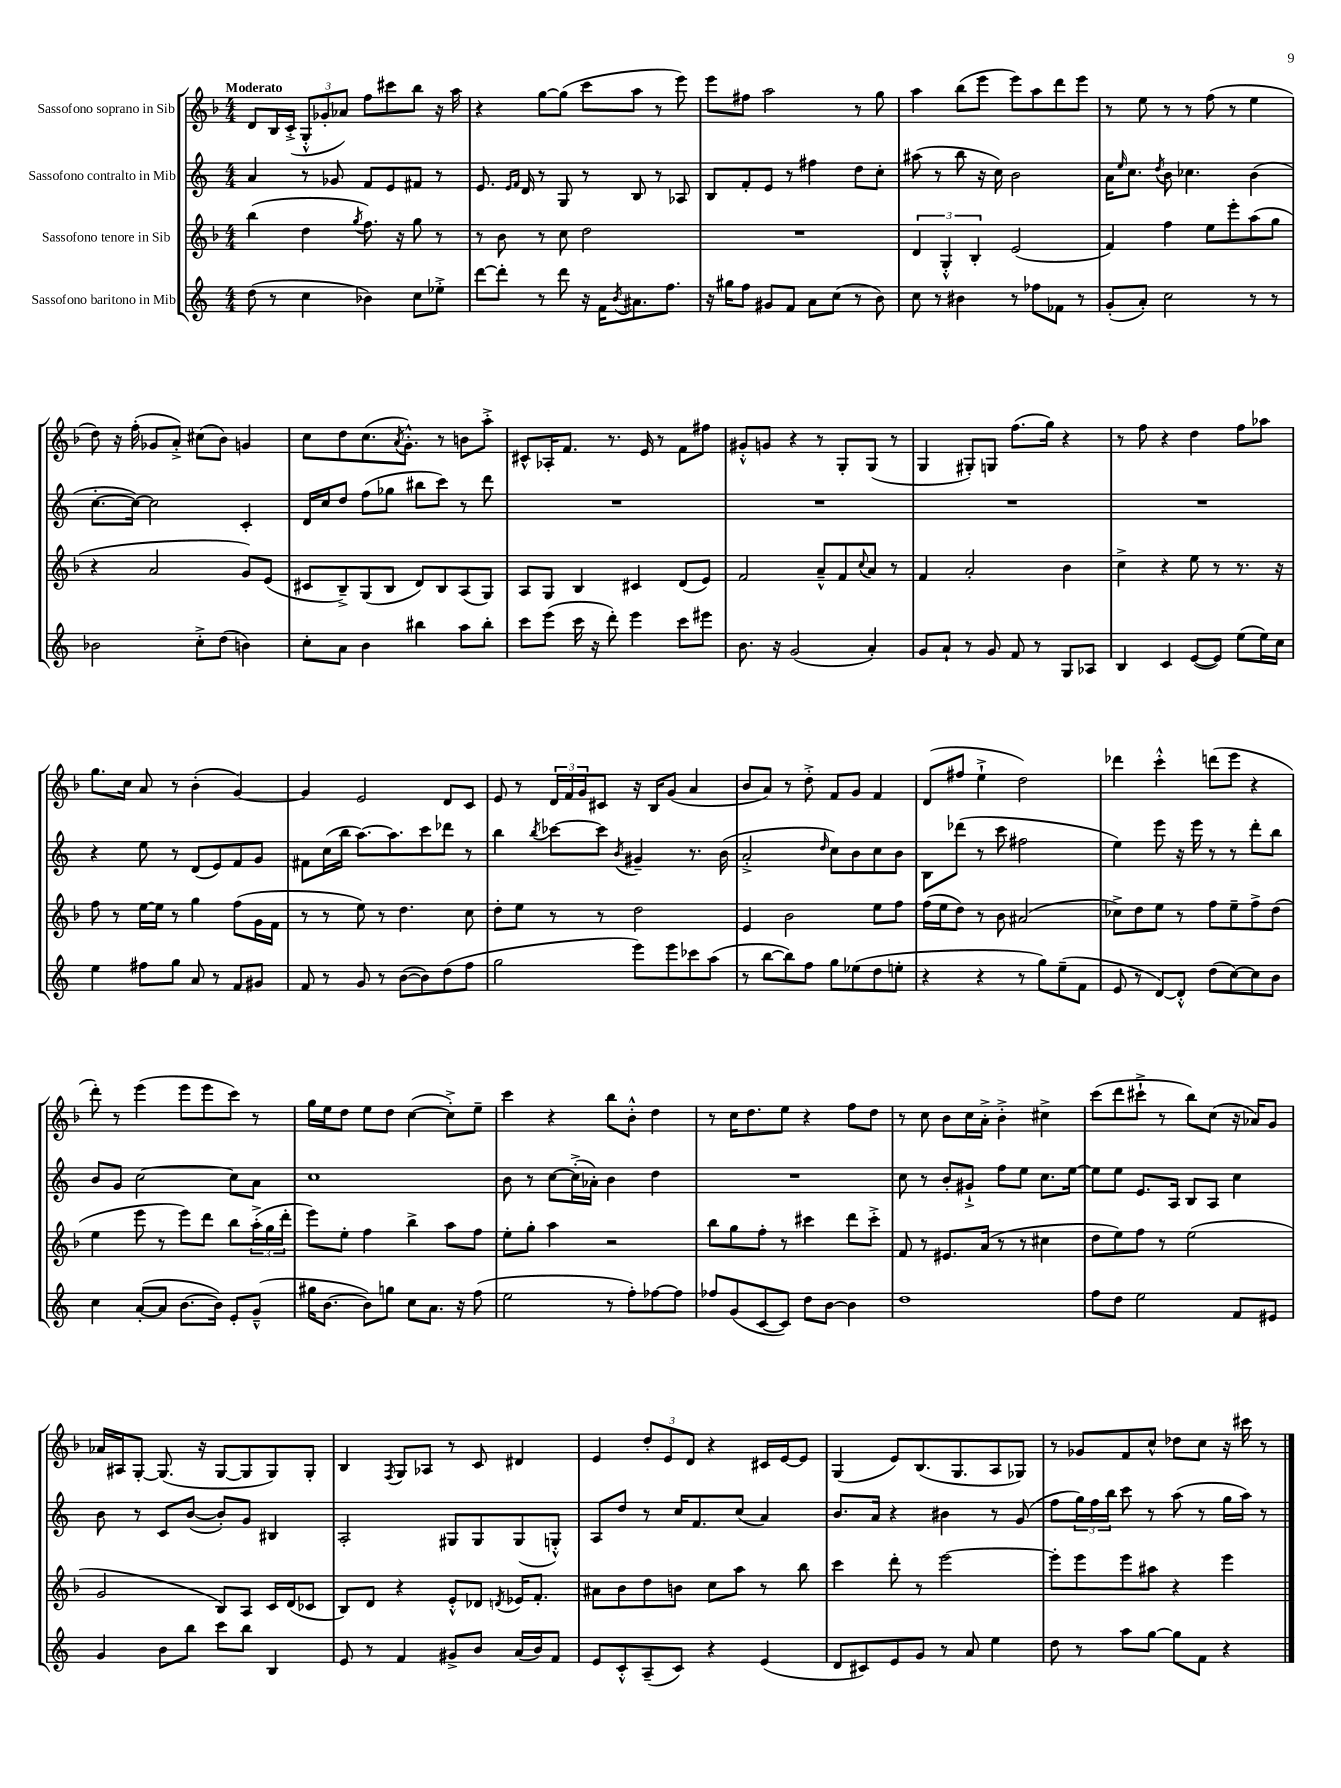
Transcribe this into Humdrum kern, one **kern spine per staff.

**kern	**kern	**kern	**kern
*part4	*part3	*part2	*part1
*staff4	*staff3	*staff2	*staff1
*I"Sassofono baritono in Mib	*I"Sassofono tenore in Sib	*I"Sassofono contralto in Mib	*I"Sassofono soprano in Sib
*clefG2	*clefG2	*clefG2	*clefG2
*k[]	*k[b-]	*k[]	*k[b-]
*M4/4	*M4/4	*M4/4	*M4/4
=1	=1	=1	=1
!	!	!	!LO:TX:a:B:t=Moderato
(8dd\	(4bb-\	4a/	8d/L
8r	.	.	16B-/L
.	.	.	(16c'^/JJ
4cc\	4dd\	8r	12G'^^/L
.	.	.	12g-X'/
.	.	8g-X/	.
.	.	.	12a-X/J)
.	8qgg/	.	.
4b-X\)	8.ff\)	8f/L	8ff\L
.	.	8e/	8ccc#X\
.	16r	.	.
8cc\L	8gg\	8f#X/J	8bb-\J
8ee-X'^\J	8r	8r	16r
.	.	.	16aa\
=2	=2	=2	=2
[8ddd\L	8r	8.e/	4r
8ddd'\J]	8b-\	.	.
.	.	16qqe/LL	.
.	.	16qqf/JJ	.
.	.	16d/	.
8r	8r	8r	[8gg\L
8ddd\	8cc\	8G/	(8gg\J]
16r	2dd\	8r	8ccc\L
16f\KL	.	.	.
8qb/	.	.	.
8.a#X\	.	8B/	8aa\J
.	.	8r	8r
8.ff\J	.	.	.
.	.	8A-X/	8eee\)
=3	=3	=3	=3
16r	1r	8B/L	8eee\L
16gg#X\KL	.	.	.
8ff\J	.	8f'/	8ff#X\J
8g#X/L	.	8e/J	2aa\
8f/J	.	8r	.
8a\L	.	4ff#X\	.
(8cc\J	.	.	.
8r	.	8dd\L	8r
8b\)	.	8cc'\J	8gg\
=4	=4	=4	=4
8cc\	6d/	(8aa#X\	4aa\
8r	.	8r	.
.	6G'^^/	.	.
4b#X\	.	8bb\	(8bb-\L
.	6B-'/	.	.
.	.	16r	8eee\J
.	.	16cc\)	.
8r	(2e/	2b\	8eee\L)
8ff-X\L	.	.	8aa\
8f-X\J	.	.	8ddd\
8r	.	.	8eee\J
=5	=5	=5	=5
(8g'/L	4f/)	16a\KL	8r
.	.	16qqee/	.
.	.	8.cc\J	.
8a'/J)	.	.	8ee\
.	.	8qdd/	.
2cc\	4ff\	8b\	8r
.	.	4.cc-X\	8r
.	8ee\L	.	(8ff\
.	8eee'\	.	8r
8r	(8aa\	(4b\	4ee\
8r	8gg\J	.	.
!!LO:LB:g=z
=6	=6	=6	=6
2b-X\	4r	[8.cc'\L	8dd\)
.	.	.	16r
.	.	16cc\Jk_)	(16ff'\
.	2a/	2cc\]	8g-X/L
.	.	.	8a'^/J)
8cc'^\L	.	.	(8cc#X\L
(8dd\J	.	.	8b-\J)
4bn\)	8g/L)	4c'/	4gn/
.	(8e/J	.	.
=7	=7	=7	=7
8cc'\L	8c#X/L	16d/LL	8cc\L
.	.	16cc/J	.
8a\J	8B-~^/)	8dd/J	8dd\
4b\	(8G/	(8ff\L	(8.cc\
.	8B-/J	8gg-X\J	.
.	.	.	8qa/
.	.	.	8.g'^^\J)
4bb#X\	8d/L)	8bb#X\L	.
.	8B-/	8ccc\J)	8r
8aa\L	(8A/	8r	8bn\L
8bb#'\J	8G/J)	8ddd\	8aa'^\J
=8	=8	=8	=8
8ccc\L	8A/L	1r	8c#X^^/L
(8eee\J	8G/J	.	16A-X'/K
.	.	.	8.f/J
16ccc\	4B-/	.	.
16r	.	.	.
8ddd'\)	.	.	8.r
4eee\	4c#X/	.	.
.	.	.	16e/
.	.	.	8r
8ccc\L	(8d/L	.	8f\L
8eee#X\J	8e/J)	.	8ff#X\J
=9	=9	=9	=9
8.b\	2f/	1r	8g#X'^^/L
.	.	.	8gn/J
16r	.	.	.
(2g/	.	.	4r
.	8a~^^/L	.	8r
.	8f/	.	8G'/L
.	8qqcc/	.	.
4a'/)	8a/J	.	(8G/J
.	8r	.	8r
=10	=10	=10	=10
8g/L	4f/	1r	4G/
8a`/J	.	.	.
8r	2a'/	.	8G#X'/L)
8g/	.	.	8Gn/J
8f/	.	.	(8.ff\L
8r	.	.	.
.	.	.	16gg\Jk)
8G/L	4b-\	.	4r
8A-X/J	.	.	.
=11	=11	=11	=11
4B/	4cc^\	1r	8r
.	.	.	8ff\
4c/	4r	.	4r
([8e/L	8ee\	.	4dd\
8e/J])	8r	.	.
(8ee\L	8.r	.	8ff\L
16ee\L)	.	.	8aa-X\J
16cc\JJ	16r	.	.
!!LO:LB:g=z
=12	=12	=12	=12
4ee\	8ff\	4r	8.gg\L
.	8r	.	.
.	.	.	16cc\Jk
8ff#X\L	[16ee\LL	8ee\	8a/
.	16ee\JJ]	.	.
8gg\J	8r	8r	8r
8a/	4gg\	(8d/L	(4b-'\
8r	.	8e/)	.
8f/L	(8ff\L	8f/	[4g/)
8g#X/J	16g\L	8g/J	.
.	16f\JJ	.	.
=13	=13	=13	=13
8f/	8r	8f#X\L	4g/]
8r	8r	(16cc\L	.
.	.	16bb\JJ	.
8g/	8ee\)	[8.aa\L)	2e/
8r	8r	.	.
.	.	8.aa\]	.
([8b\L	4.dd\	.	.
8b\])	.	8ccc\	.
(8dd\	.	8ddd-X\J	8d/L
8ff\J	8cc\	8r	8c/J
=14	=14	=14	=14
2gg\	8dd'\L	4bb\	8e/
.	8ee\J	.	8r
.	.	8qbb/	.
.	8r	[8ccc-X\L	24d/LL
.	.	.	24f/
.	.	.	24g/J
.	8r	8ccc-\J]	8c#X/J
.	.	8qb/	.
8eee\L)	2dd\	4g#X~/	16r
.	.	.	16B-/KL
8eee\	.	.	(8g/J
8ccc-X\	.	8.r	4a/
(8aa\J	.	.	.
.	.	(16b\	.
=15	=15	=15	=15
8r	4e/	2a'^/	8b-/L
[8bb\L	.	.	8a/J)
8bb\])	2b-\	.	8r
8ff\J	.	.	8dd'^\
.	.	16qqdd/	.
8gg\L	.	8cc\L)	8f/L
(8ee-X\	.	8b\	8g/J
8dd\	8ee\L	8cc\	4f/
8een'\J	8ff\J	8b\J	.
=16	=16	=16	=16
4r	(16ff\LL	8B\L	(8d/L
.	16ee\J	.	.
.	8dd\J)	(8ddd-X\J	8ff#X/J
4r	8r	8r	4ee`^\
.	8b-\	8ccc\	.
8r	(2a#X/	2ff#X\	2dd\)
8gg\L)	.	.	.
(8ee~\	.	.	.
8f\J	.	.	.
=17	=17	=17	=17
8e/	8cc-X^\L)	4ee\)	4ddd-X\
8r	8dd\	.	.
[8d/L)	8ee\J	8eee\	4ccc'^^\
8d'^^/J]	8r	16r	.
.	.	16eee\	.
(8dd\L	8ff\L	8r	(8dddn\L
[8cc\)	8ee~\	8r	8eee\J
8cc\]	8ff^\	8ddd'\L	4r
8b\J	(8dd\J	8bb\J	.
!!LO:LB:g=z
=18	=18	=18	=18
4cc\	4ee\	8b/L	8ddd'\)
.	.	8g/J	8r
([8a'/L	8eee\	[2cc\	(4eee\
8a/J]	8r	.	.
[8.b\L	8eee\L)	.	8eee\L
.	8ddd\J	.	8eee\
16b\Jk])	.	.	.
8e'/L	8bb-\L	8cc\L]	8ccc\J)
(8g~^^/J	(24aa'^\L	8a\J	8r
.	24gg\	.	.
.	24ddd'\JJ	.	.
=19	=19	=19	=19
16gg#X\KL	8eee\L)	1cc	16gg\LL
[8.b\J	.	.	16ee\J
.	8ee'\J	.	8dd\J
8b\L])	4ff\	.	8ee\L
8ggn\J	.	.	8dd\J
8cc\L	4bb-^\	.	([4cc\
8.a\J	.	.	.
.	8aa\L	.	8cc'^\L])
16r	.	.	.
(8ff\	8ff\J	.	8ee~\J
=20	=20	=20	=20
2ee\	8ee'\L	8b\	4ccc\
.	8gg'\J	8r	.
.	4aa\	[8cc\L	4r
.	.	(16cc'^\L]	.
.	.	16a-X'\JJ)	.
8r	2r	4b\	8bb-\L
8ff'\L)	.	.	8b-'^^\J
[8ff-X\	.	4dd\	4dd\
8ff-\J]	.	.	.
=21	=21	=21	=21
8ff-X/L	8bb-\L	1r	8r
(8g/	8gg\	.	16cc\KL
.	.	.	8.dd\
[8c/	8ff'\J	.	.
8c/J])	8r	.	8ee\J
8dd\L	4ccc#X\	.	4r
[8b\J	.	.	.
4b\]	8ddd\L	.	8ff\L
.	8ccc#'^\J	.	8dd\J
=22	=22	=22	=22
1dd	8f/	8cc\	8r
.	8r	8r	8cc\
.	8.e#X/L	8b'/L	8b-\L
.	.	8g#X`^/J	16cc\L
.	(16a/Jk	.	16a'^\JJ
.	8r	8ff\L	4b-'^\
.	8r	8ee\J	.
.	4cc#X\	8.cc\L	4cc#X^\
.	.	[16ee\Jk	.
=23	=23	=23	=23
8ff\L	8dd\L	8ee\L]	(8ccc\L
8dd\J	8ee\)	8ee\J	8ddd\
2ee\	8ff\J	8.e/L	8ccc#X`^\J
.	8r	.	8r
.	.	16A/Jk	.
.	(2ee\	8B/L	8bb-\L)
.	.	8A/J	(8cc\J
8f/L	.	4cc\	16r
.	.	.	16a-X/KL)
8e#X/J	.	.	8g/J
!!LO:LB:g=z
=24	=24	=24	=24
4g/	2g/	8b\	16a-X/LL
.	.	.	16A#X/J
.	.	8r	[8G'/J
8b\L	.	8c/L	(8.G/]
8bb\J	.	([8b/J	.
.	.	.	16r
8ccc\L	8B-/L)	8b'/L])	[8G/L
8bb\J	8A/J	8g/J	8G/]
4B/	16c/LL	4B#X/	8G/)
.	(16d/J	.	.
.	8c-X/J	.	8G'/J
=25	=25	=25	=25
8e/	8B-/L)	2A'/	4B-/
8r	8d/J	.	.
.	.	.	8qF/
4f/	4r	.	8G/L
.	.	.	8A-X/J
8g#X^/L	8e'^^/L	8G#X/L	8r
8b/J	8d-X/J	8G#/	8c/
.	8qdn/	.	.
(16a/LL	16e-X/KL	(8G#/	4d#X/
16b/J)	8.f'/J	.	.
8f/J	.	8Gn'^^/J)	.
=26	=26	=26	=26
8e/L	8a#X\L	8A/L	4e/
8c'^^/	8b-\	8dd/J	.
(8A~/	8dd\	8r	12dd'/L
.	.	.	12e/
8c/J)	8bn\J	16cc/KL	.
.	.	.	12d/J
.	.	8.f/	.
4r	8cc\L	.	4r
.	8aa\J	(8cc/J	.
(4e/	8r	4a/)	16c#X/LL
.	.	.	[16e/J
.	8bb-\	.	8e/J]
=27	=27	=27	=27
8d/L	4ccc\	8.b/L	(4G/
8c#X/)	.	.	.
.	.	16a/Jk	.
8e/	8ddd'\	4r	8e/L)
8g/J	8r	.	(8.B-/
8r	[2eee\	4b#X\	.
.	.	.	8.G/
8a/	.	.	.
4ee\	.	8r	8A/
.	.	(8g/	8G-X/J)
=28	=28	=28	=28
8dd\	8eee'\L]	8ff\L	8r
8r	8eee\	24gg\L)	8g-X/L
.	.	24ff\	.
.	.	24bb\JJ	.
8aa\L	8eee\	8ccc\	8f/
[8gg\J	8aa#X\J	8r	8cc^^/J
8gg\L]	4r	(8aa\	8dd-X\L
8f\J	.	8r	8cc\J
4r	4eee\	16gg\LL	16r
.	.	16aa\JJ)	16ccc#X\
.	.	8r	8r
==	==	==	==
*-	*-	*-	*-
